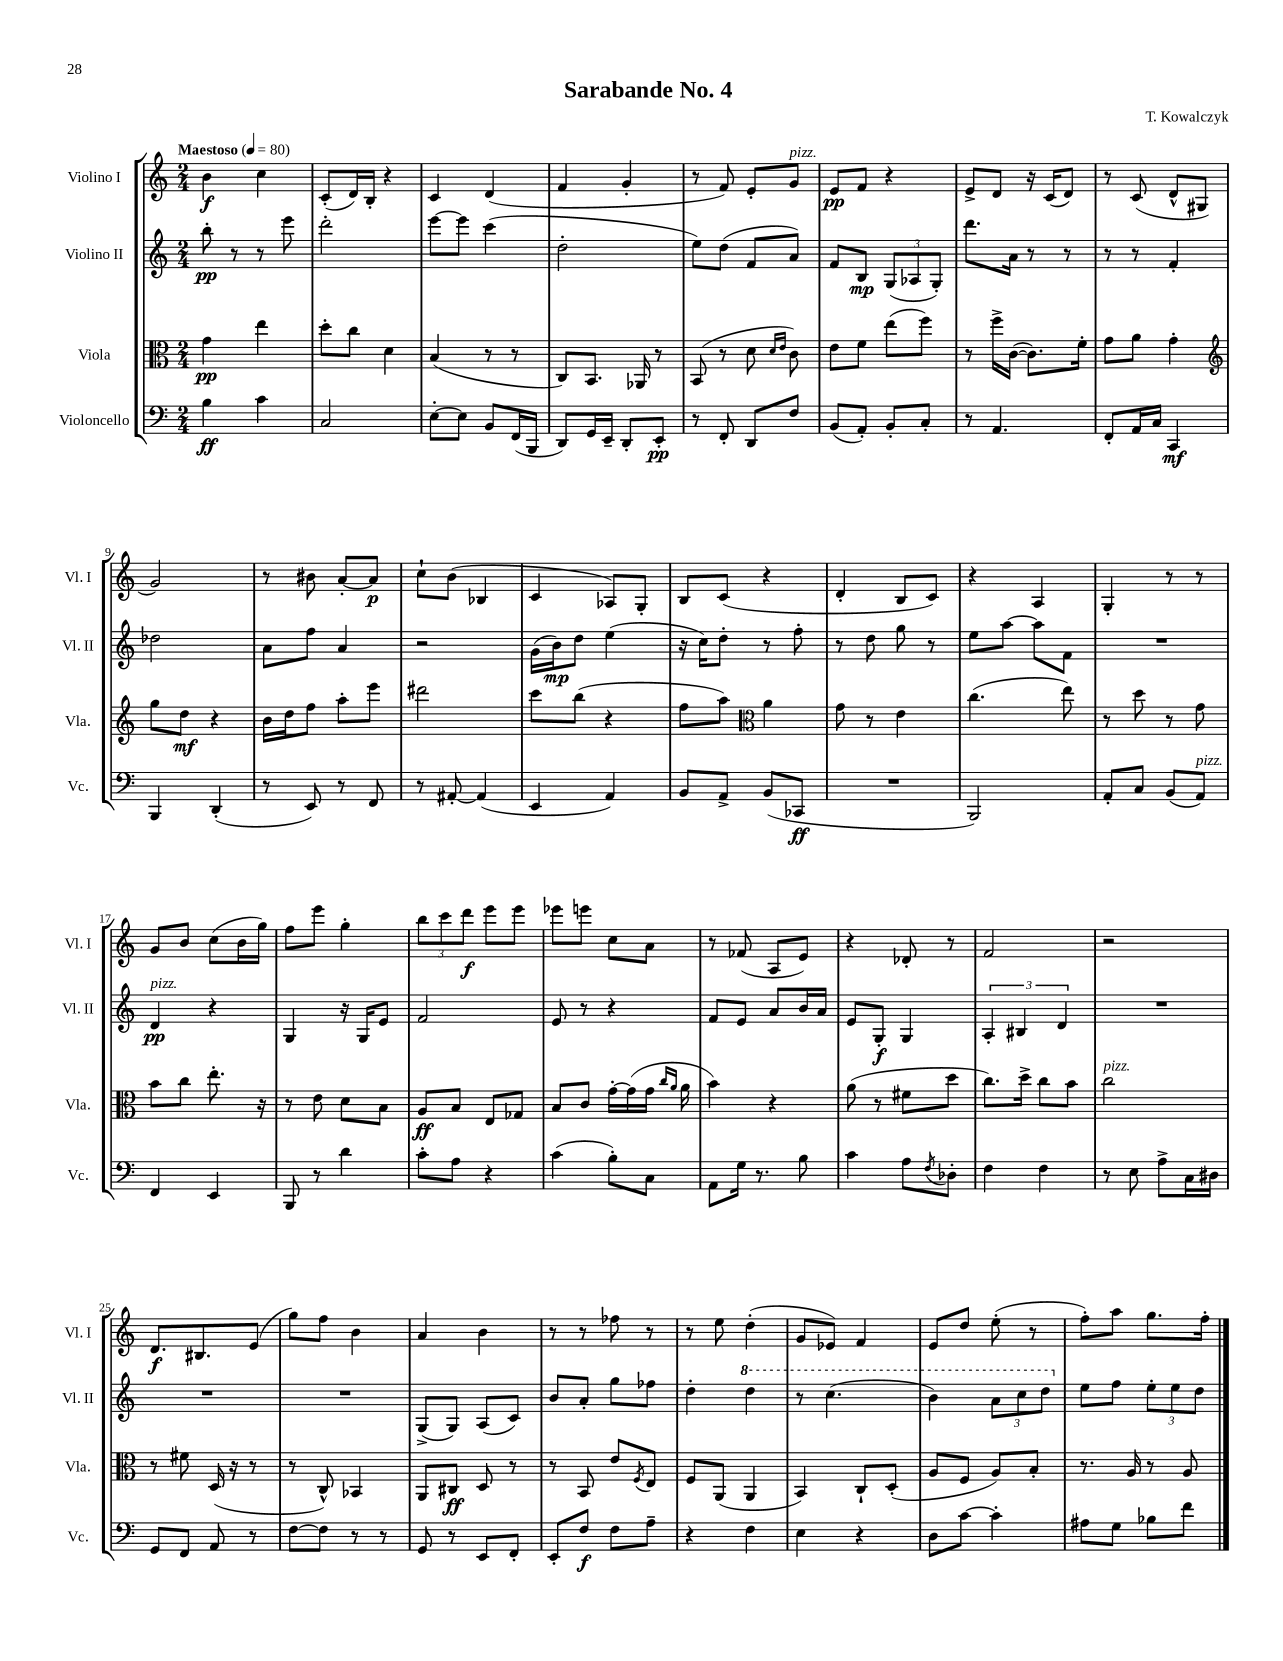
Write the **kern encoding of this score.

**kern	**kern	**kern	**kern
*staff4	*staff3	*staff2	*staff1
*clefF4	*clefC3	*clefG2	*clefG2
*k[]	*k[]	*k[]	*k[]
*M2/4	*M2/4	*M2/4	*M2/4
*MM80	*MM80	*MM80	*MM80
4B	4g	8bb'	4b
.	.	8r	.
4c	4ee	8r	4cc
.	.	8eee	.
=	=	=	=
2C	8dd'	2ddd'	(8c'
.	8cc	.	16d)
.	.	.	16B'
.	4d	.	4r
=	=	=	=
[8E'	(4B	[8eee	4c
8E]	.	8eee]	.
8BB	8r	(4ccc	(4d
(16FF	8r	.	.
16BBB	.	.	.
=	=	=	=
8DD)	8C)	2dd'	4f
16GG	8.BB	.	.
16EE~	.	.	.
8DD'	.	.	4g'
.	16AA-	.	.
8EE'	8r	.	.
=	=	=	=
8r	(8BB	8ee)	8r
8FF'	8r	(8dd	8f)
8DD	8d	8f	8e'
.	16qqd	.	.
.	16qqe	.	.
8F	8c)	8a)	8g
=	=	=	=
(8BB	8e	8f	8e
8AA')	8f	8B	8f
8BB'	(8ee	(12G	4r
.	.	12A-	.
8C'	8ff)	.	.
.	.	12G')	.
=	=	=	=
8r	8r	8.ddd	8e^
4.AA	16ff^	.	8d
.	([16c	16a	.
.	8.c])	8r	16r
.	.	.	(16c
.	.	8r	8d)
.	16f'	.	.
=	=	=	=
8FF'	8g	8r	8r
16AA	8a	8r	(8c
16C	.	.	.
4CC	4g'	4f'	8d^^
.	.	.	8G#
=	=	=	=
*	*clefG2	*	*
4BBB	8gg	2dd-	2g)
.	8dd	.	.
(4DD'	4r	.	.
=	=	=	=
8r	16b	8a	8r
.	16dd	.	.
8EE)	8ff	8ff	8b#
8r	8aa'	4a	[8a'
8FF	8eee	.	8a]
=	=	=	=
8r	2ddd#	2r	8cc`
[8AA#'	.	.	(8b
(4AA#]	.	.	4B-
=	=	=	=
4EE	8ccc	(16g	4c
.	.	16b)	.
.	(8bb	8dd	.
4AA)	4r	(4ee	8A-)
.	.	.	8G'
=	=	=	=
8BB	8ff	16r	8B
.	.	16cc)	.
8AA^	8aa)	8dd'	(8c
*	*clefC3	*	*
(8BB	4a	8r	4r
8CC-	.	8ff'	.
=	=	=	=
2r	8g	8r	4d'
.	8r	8dd	.
.	4e	8gg	8B
.	.	8r	8c)
=	=	=	=
2BBB)	(4.cc	8ee	4r
.	.	[8aa	.
.	.	8aa]	4A
.	8ee)	8f	.
=	=	=	=
8AA'	8r	2r	4G'
8C	8dd	.	.
(8BB	8r	.	8r
8AA)	8g	.	8r
=	=	=	=
4FF	8b	4d	8g
.	8cc	.	8b
4EE	8.ee'	4r	(8cc
.	.	.	16b
.	16r	.	16gg)
=	=	=	=
8BBB	8r	4G	8ff
8r	8e	.	8eee
4d	8d	16r	4gg'
.	.	16G	.
.	8B	8e	.
=	=	=	=
8c'	8A	2f	12bb
.	.	.	12ccc
8A	8B	.	.
.	.	.	12ddd
4r	8E	.	8eee
.	8G-	.	8eee
=	=	=	=
(4c	8B	8e	8eee-
.	8c	8r	8eee
8B')	[16g'	4r	8cc
.	(16g]	.	.
8C	16g	.	8a
.	16qqcc	.	.
.	16qqa	.	.
.	16a	.	.
=	=	=	=
8AA	4b)	8f	8r
16G	.	8e	(8f-
8.r	.	.	.
.	4r	8a	8A
8B	.	16b	8e)
.	.	16a	.
=	=	=	=
4c	(8a	8e	4r
.	8r	8G'	.
8A	8f#	4G	8d-'
8qF	.	.	.
8D-'	8dd	.	8r
=	=	=	=
4F	8.cc)	6A'	2f
.	.	6B#	.
.	16dd^	.	.
4F	8cc	.	.
.	.	6d	.
.	8b	.	.
=	=	=	=
8r	2cc	2r	2r
8E	.	.	.
8A^	.	.	.
16C	.	.	.
16D#	.	.	.
=	=	=	=
8GG	8r	2r	8.d
8FF	8f#	.	.
.	.	.	8.B#
8AA	(16D	.	.
.	16r	.	.
8r	8r	.	(8e
=	=	=	=
[8F	8r	2r	8gg)
8F]	8C^^)	.	8ff
8r	4BB-	.	4b
8r	.	.	.
=	=	=	=
8GG	8AA	(8G^	4a
8r	8C#	8G)	.
8EE	8D	(8A	4b
8FF'	8r	8c)	.
=	=	=	=
8EE'	8r	8b	8r
8F	8BB	8a'	8r
8F	8e	8gg	8ff-
.	8qF	.	.
8A~	8E	8ff-	8r
=	=	=	=
4r	8F	4dd'	8r
.	(8AA	.	8ee
4F	4AA	4ddd	(4dd'
=	=	=	=
4E	4BB)	8r	8g
.	.	(4.ccc	8e-)
4r	8C`	.	4f
.	(8D'	.	.
=	=	=	=
8D	8A	4bb)	8e
[8c	8F	.	8dd
4c']	8A)	12aa	(8ee'
.	.	12ccc	.
.	8B'	.	8r
.	.	12ddd	.
=	=	=	=
8A#	8.r	8ee	8ff')
8G	.	8ff	8aa
.	16A	.	.
8B-	8r	12ee'	8.gg
.	.	12ee	.
8f	8A	.	.
.	.	12dd	.
.	.	.	16ff'
==	==	==	==
*-	*-	*-	*-
